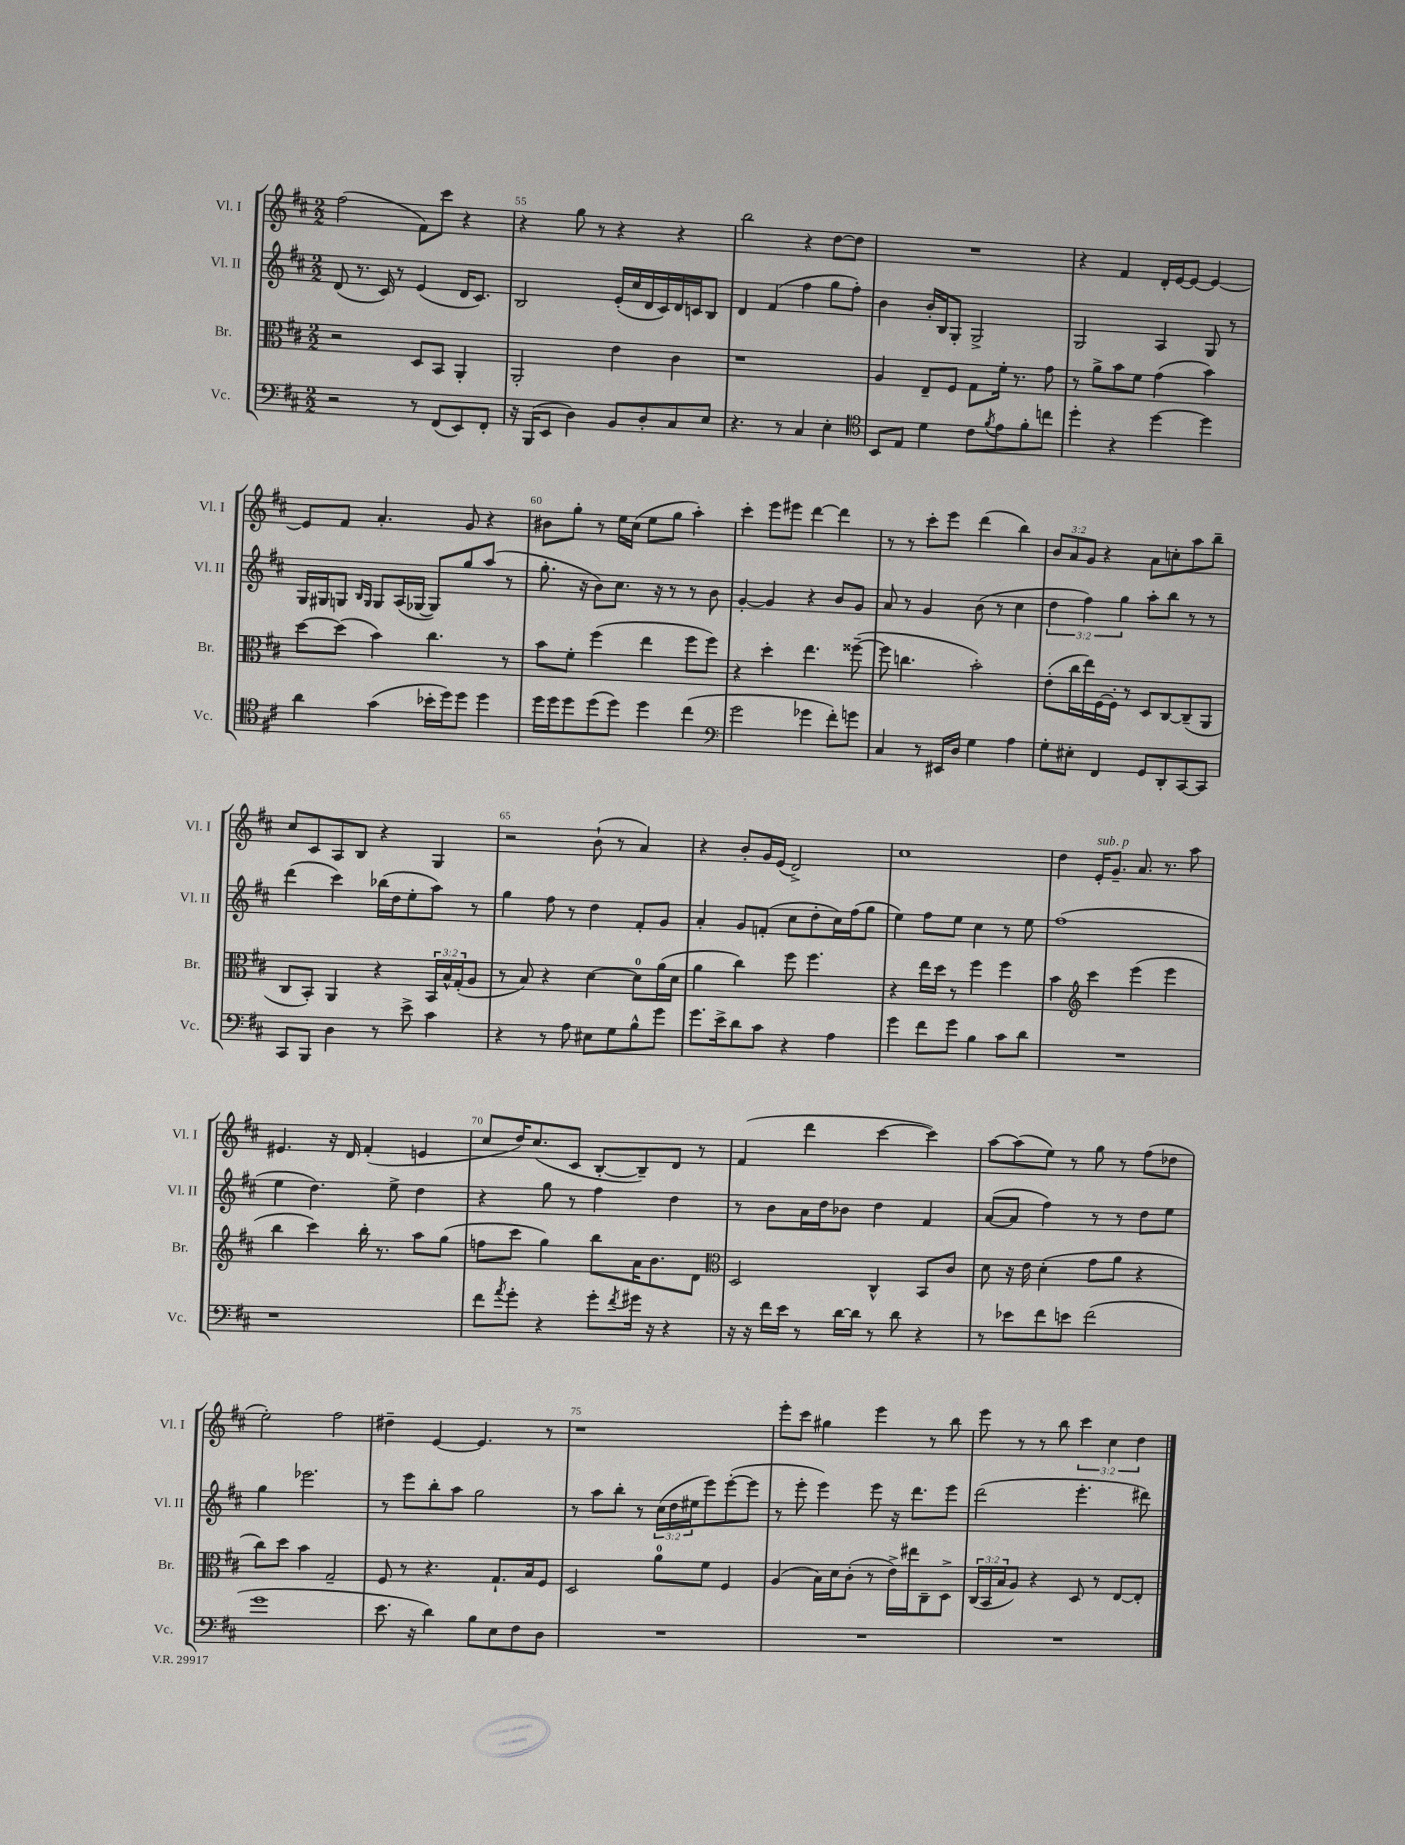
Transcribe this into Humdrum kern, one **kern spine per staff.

**kern	**kern	**kern	**kern
*part4	*part3	*part2	*part1
*staff4	*staff3	*staff2	*staff1
*I"Vc.	*I"Br.	*I"Vl. II	*I"Vl. I
*I'Vc.	*I'Br.	*I'Vl. II	*I'Vl. I
*clefF4	*clefC3	*clefG2	*clefG2
*k[f#c#]	*k[f#c#]	*k[f#c#]	*k[f#c#]
*M2/2	*M2/2	*M2/2	*M2/2
=54	=54	=54	=54
2r	2r	(8d/	(2ff#\
.	.	8.r	.
.	.	16c#/)	.
.	.	8r	.
8r	8D/L	(4e/	8f#\L)
(8FF#/L	8BB/J	.	8ccc#\J
8EE/)	4AA'/	16d/KL	4r
.	.	8.c#/J)	.
8FF#'/J	.	.	.
=55	=55	=55	=55
16r	2AA'/	2B/	4r
(16BBB/KL	.	.	.
8EE/J	.	.	.
4D\)	.	.	8gg\
.	.	.	8r
8BB/L	4e\	(16e'/LL	4r
.	.	16cc#/	.
8D'/	.	16d/	.
.	.	16c#/)	.
8C#/	4c#\	16d/	4r
.	.	16cn/J	.
8E/J	.	8B/J	.
=56	=56	=56	=56
4.r	1r	4d/	2bb\
.	.	(4f#/	.
8r	.	.	.
4C#/	.	4ff#\	4r
4E'\	.	8gg\L	[8dd\L
.	.	8ff#'\J)	8dd\J]
=57	=57	=57	=57
*clefC4	*	*	*
8BB/L	4A/	4b\	1r
8E/J	.	.	.
4d\	8E~/L	16b'/LL	.
.	.	16B/J	.
.	8F#/J	8G'/J	.
8c#\L	8G\L	2G^/	.
8qf#/	.	.	.
8e\	16f#'\Jk	.	.
.	8.r	.	.
8f#'\	.	.	.
8ccn\J	8g\	.	.
=58	=58	=58	=58
4dd'\	8r	2G/	4r
.	8a^\L	.	.
4r	8b\	.	4f#/
.	8f#\J	.	.
[4dd\	(4g\	4A/	16d'/LL
.	.	.	[16e/J
.	.	.	8e/J_
4dd\]	4b\)	8G/	4e/_
.	.	8r	.
!!LO:LB:g=z
=59	=59	=59	=59
4a\	[8dd\L	16G/LL	8e/L]
.	.	16G#X/J	.
.	(8dd\J]	8Gn/J	8f#/J
.	.	16qqB/LL	.
.	.	16qqG/JJ	.
(4g\	4b\)	8G/L	4.a'/
.	.	(16A/L	.
.	.	[16G-X/JJ	.
16b-X'\LL	4.cc#\	8G-/L])	.
16dd\J)	.	.	.
8dd\J	.	8gg/	8g/
4dd\	.	(8aa/J	4r
.	8r	8r	.
=60	=60	=60	=60
16dd\LL	8b\L	8.gg'\	8b#X\L
16dd\J	.	.	.
8dd\	8f#'\J	.	8gg'\J
.	.	16r	.
(8dd\	(4ff#\	8b\L)	8r
8dd\J)	.	8.cc#\J	16ee\LL
.	.	.	(16cc#\JJ
4dd\	4ee\	.	8ee\L
.	.	16r	.
.	.	8r	8gg\J
(4cc#\	8ff#\L	8r	4aa'\)
.	8ff#\J)	8b\	.
=61	=61	=61	=61
*clefF4	*	*	*
2g\	4r	[4g'/	4ccc#'\
.	4dd'\	4g/]	8eee\L
.	.	.	8eee#X\J
4g-X\	4.ee\	4r	[4ddd\
8f#'\L)	.	8b/L	4ddd\]
8gn\J	([8ff##X~\	8g/J	.
=62	=62	=62	=62
4C#/	8ff##\]	8a/	8r
.	4.ccn\	8r	8r
8r	.	4g/	8ccc#'\L
16EE#X/LL	.	.	8eee\J
16D/JJ	.	.	.
4G\	2b'\)	(8b\	(4ddd\
.	.	8r	.
4A\	.	4cc#\	4bb\)
=63	=63	=63	=63
8G'\L	(8e'\L	6dd\	12b/L
.	.	.	12a/
8E#X'\J	16cc#\L	.	.
.	.	6ff#\)	12g/J
.	16ee\)	.	.
4FF#/	[16F#\	.	4r
.	16F#'\JJ]	.	.
.	.	6gg\	.
.	8r	.	.
8GG/L	8D/L	8aa'\L	8a\L
8DD'/	[8C#/	8bb\J	8ccn'\
[8CC#/	(8C#~/]	8r	8aa\
8CC#/J]	8AA/J	8r	8bb~\J
!!LO:LB:g=z
=64	=64	=64	=64
8CC#/L	8C#/L	(4ddd\	8cc#/L
8BBB/J	8BB'/J)	.	8c#/
4D\	4AA/	4ccc#\)	8A/
.	.	.	8B/J
8r	4r	(16bb-X\LL	4r
.	.	16dd\J	.
8e^\	.	8ee'\	.
4c#\	24BB/LL	8aa\J)	4G/
.	24B^^/	.	.
.	(24G'/J	.	.
.	8A/J	8r	.
=65	=65	=65	=65
4r	8r	4gg\	2r
.	8B/)	.	.
8r	4r	8ff#\	.
8A\	.	8r	.
8E#X\L	[4d\	4dd\	(8b`\
8G\	.	.	8r
8B^^\	8d\L]	8f#'/L	4a/)
8g\J	(16a\L	8g/J	.
.	16d\JJ	.	.
=66	=66	=66	=66
8.g\L	4a\	4a'/	4r
16e^\k	.	.	.
8d\	4cc#\)	8g/L	8b'/L
8c#\J	.	(8fn'/J	16g/L
.	.	.	(16e/JJ
4r	8ff#\	8cc#\L	2d^/)
.	4.ff#\	8dd'\	.
4A\	.	16cc#\L)	.
.	.	(16ff#\J	.
.	.	8gg\J	.
=67	=67	=67	=67
4g\	4r	4ee\)	1cc#
8f#\L	16ee\LL	8ff#\L	.
.	16dd\JJ	.	.
8g\J	8r	8ee\J	.
4B\	4ff#\	4cc#\	.
8c#\L	4ff#\	8r	.
8d\J	.	8ee\	.
=68	=68	=68	=68
1r	4b\	(1ff#	4dd\
*	*clefG2	*	*
!	!	!	!LO:TX:a:i:t=sub. p
.	4ccc#\	.	16e'/KL
.	.	.	8.g~/J
.	(4eee\	.	8.a/
.	.	.	8.r
.	4eee\	.	.
.	.	.	8aa\
!!LO:LB:g=z
=69	=69	=69	=69
1r	4bb\	4ee\	4.e#X/
.	4ccc#\)	4.dd\)	.
.	.	.	16r
.	.	.	16d/
.	16bb'\	.	(4f#'/
.	8.r	.	.
.	.	8ee^\	.
.	8aa\L	4dd\	4en/
.	(8gg\J	.	.
=70	=70	=70	=70
8f#\L	8ffn\L	4r	8cc#/L
8qa/	.	.	.
8g'\J	8ccc#\J	.	16dd/K)
.	.	.	(8.cc#/
4r	4gg\)	8gg\	.
.	.	8r	8c#/J
8g'\L	8bb\L	4ff#\	[8B'/L
8qf#/	.	.	.
16g#X\Jk	16a\K	.	8B~/])
16r	8.b\	.	.
4r	.	4dd\	8d/J
.	8d\J	.	8r
=71	=71	=71	=71
*	*clefC3	*	*
16r	2D/	8r	(4f#/
16r	.	.	.
16f#\LL	.	8b\L	.
16e\JJ	.	.	.
8r	.	16a\L	4ddd\
.	.	16dd\J	.
[16d\LL	.	8b-X\J	.
16d\JJ]	.	.	.
8r	4C#^^/	4dd\	[4ccc#\
8d\	.	.	.
4r	8BB/L	4f#/	4ccc#\])
.	8c#/J	.	.
=72	=72	=72	=72
8r	8d\	([8a/L	[8aa\L
8e-X\L	16r	8a/J]	(8aa\]
.	16e\	.	.
8f#\	(4d'\	4ff#\)	8ee\J)
8en\J	.	.	8r
(2f#\	8g\L	8r	8gg\
.	8a\J	8r	8r
.	4r	8dd\L	(8ff#\L
.	.	8ee\J	8dd-X\J
!!LO:LB:g=z
=73	=73	=73	=73
1g	8cc#\L)	4gg\	2ee'\)
.	8dd\J	.	.
.	4b\	2.eee-X\	.
.	2G~/	.	2ff#\
=74	=74	=74	=74
8.e\	8F#/	8r	4dd#X~\
.	8r	8eee\L	.
16r	.	.	.
4d\)	4.r	8bb'\	[4e/
.	.	8aa\J	.
8B\L	.	2gg\	4.e/]
8E\	8.G`/L	.	.
8F#\	.	.	.
.	16B/k	.	.
8D\J	8F#/J	.	8r
=75	=75	=75	=75
1r	2D/	8r	1r
.	.	8aa\L	.
.	.	8bb'\J	.
.	.	8r	.
.	8a\L	(24cc#\LL	.
.	.	24dd\	.
.	.	24ee#X\J	.
.	8f#\J	8eee\)	.
.	4F#/	([8eee'\	.
.	.	8eee\J]	.
=76	=76	=76	=76
1r	(4A/	8r	8eee'\L
.	.	8eee'\	8ccc#\J
.	16B\LL)	4eee\)	4gg#X\
.	16d\J	.	.
.	(8c#'\J	.	.
.	8r	8eee\	4eee\
.	16e^\LL)	16r	.
.	16ee#X\J	8.ddd\L	.
.	8C#~\	.	8r
.	8D^\J	8eee\J	8bb\
=77	=77	=77	=77
1r	(24C#/LL	(2ddd\	8eee\
.	24BB/	.	.
.	24B/J	.	.
.	8A/J)	.	8r
.	4r	.	8r
.	.	.	8bb\
.	8D/	4.eee'\	6ccc#\
.	8r	.	.
.	.	.	6cc#\
.	[8E/L	.	.
.	.	.	6dd\
.	8E'/J]	8ddd#X\)	.
==	==	==	==
*-	*-	*-	*-
